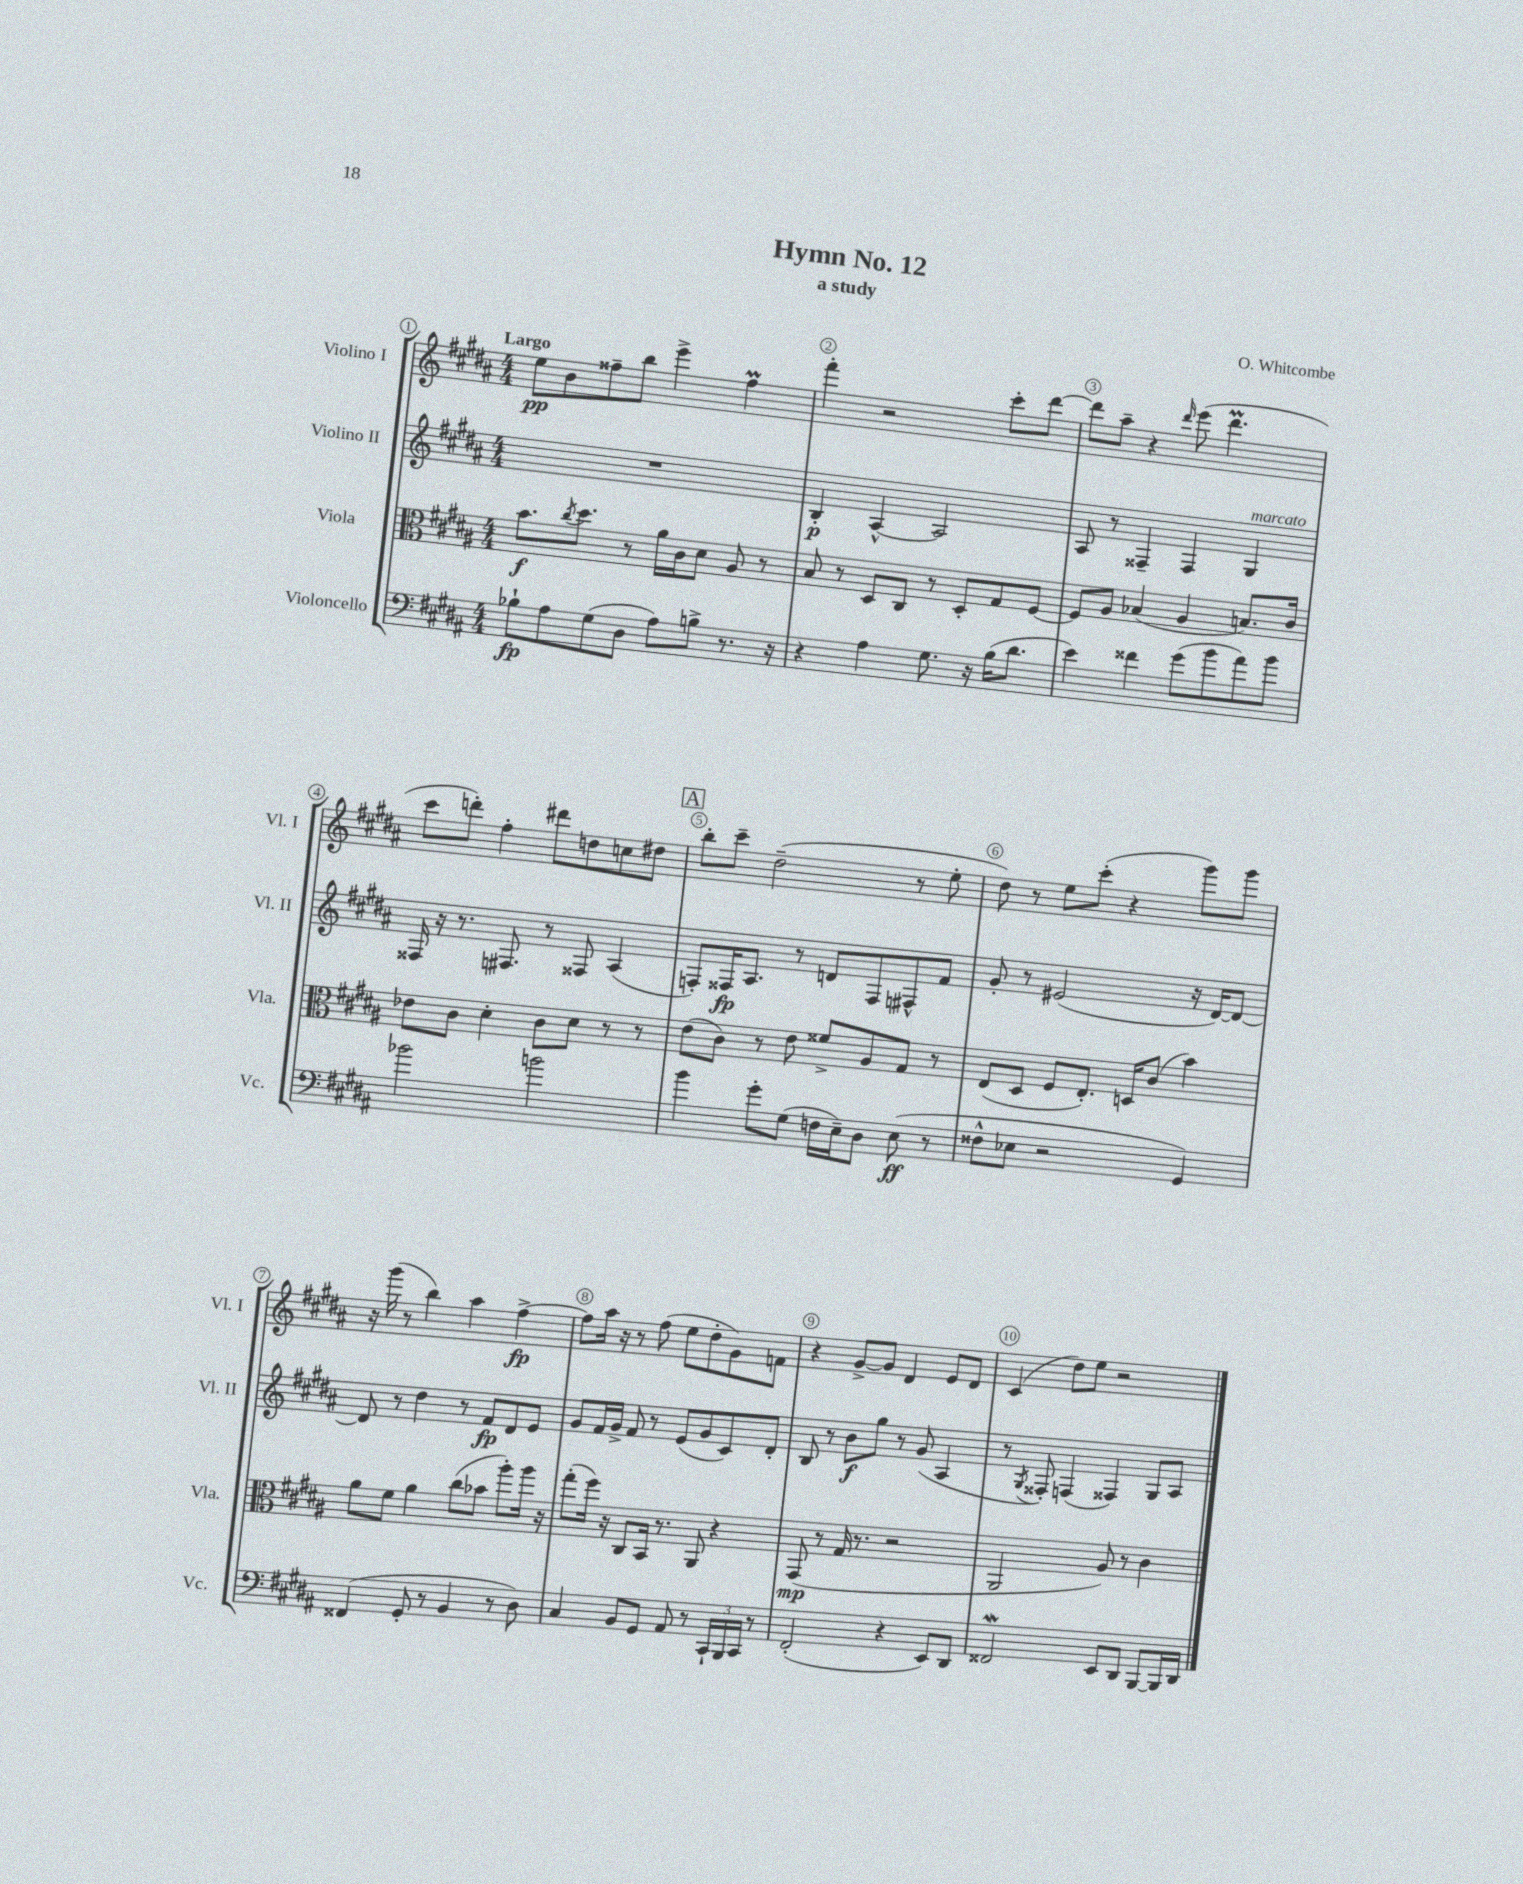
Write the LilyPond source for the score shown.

\header { title = "Hymn No. 12" composer = "O. Whitcombe" subtitle = "a study" }
<<
\new StaffGroup <<
\new Staff = "s0" \with { instrumentName = "Violino I" shortInstrumentName = "Vl. I" } {
    \clef treble \key b \major \numericTimeSignature \time 4/4 \tempo "Largo"
    e''8\pp b'8 fisis''8-- b''8 e'''4-> fisis''4\prall |
    fis'''4-. r2 cis'''8-. dis'''8~ |
    dis'''8 ais''8-- r4 \grace { dis'''16 } e'''8( dis'''4.\prall |
    cis'''8 d'''8-.) fis''4-. dis'''8 d''8 c''8 dis''8 |
    \mark \markup { \box "A" } b''8-. cis'''8-- dis''2--( r8 e''8-. |
    dis''8) r8 e''8 cis'''8-.( r4 gis'''8) gis'''8 |
    r16 gis'''16( r8 b''4) ais''4 fis''4~->\fp |
    fis''8 ais''16 r16 r8 fis''8( e''8 dis''8-. gis'8) f'8 |
    r4 gis'8~-> gis'8 dis'4 e'8 dis'8 |
    cis'4( dis''8) e''8 r2 \bar "|." |
}
\new Staff = "s1" \with { instrumentName = "Violino II" shortInstrumentName = "Vl. II" } {
    \clef treble \key b \major \numericTimeSignature \time 4/4
    R1 |
    b4-.\p ais4~-^ ais2 |
    ais8 r8 fisis4-- fisis4 gis4^\markup { \italic "marcato" } |
    fisis16 r16 r8. fis8. r8 fisis8 ais4( |
    \mark \markup { \box "A" } f8-.) fisis16\fp ais8. r8 d'8 fisis8 fis8-^ fis'8 |
    gis'8-. r8 eis'2( r16 dis'16~) dis'8~ |
    dis'8 r8 dis''4 r8 fis'8\fp dis'8 e'8 |
    gis'8 fis'16 gis'16-> fis'8 r8 e'8( gis'8 cis'8) dis'8-. |
    b8 r8 b'8\f gis''8 r8 gis'8( ais4 |
    r8 \acciaccatura { gis8 } fisis8-.) f4( fisis4) gis8 ais8 \bar "|." |
}
\new Staff = "s2" \with { instrumentName = "Viola" shortInstrumentName = "Vla." } {
    \clef alto \key b \major \numericTimeSignature \time 4/4
    b'8.\f \acciaccatura { cis''8 } dis''8. r8 ais'16 cis'16 dis'8 ais8 r8 |
    b8 r8 dis8 cis8 r8 dis8-. gis8 fis8~ |
    fis8 ais8 bes4( ais4 b8.) cis'16 |
    ees'8 cis'8 dis'4-. cis'8 dis'8 r8 r8 |
    \mark \markup { \box "A" } e'8( cis'8) r8 e'8 fisis'8-> ais8 gis8 r8 |
    e8( dis8 fis8 e8.-.) d16 cis'8( b'4) |
    ais'8 fis'8 ais'4 cis''8( bes'8 ais''8-.) ais''16 r16 |
    gis''8-.( fis''16) r16 cis8 b,16 r8. ais,8 r4 |
    gis,8\mp( r8 gis16 r8. r2 |
    ais,2 ais8) r8 cis'4 \bar "|." |
}
\new Staff = "s3" \with { instrumentName = "Violoncello" shortInstrumentName = "Vc." } {
    \clef bass \key b \major \numericTimeSignature \time 4/4
    bes8-!\fp ais8 gis8( dis8 ais8) b8-> r8. r16 |
    r4 ais4 gis8. r16 b16( dis'8. |
    e'4) fisis'4 gis'8( b'8 ais'8) b'8 |
    bes'2 b'2 |
    \mark \markup { \box "A" } b'4 gis'8-. gis8( f16 e16--) dis8 e8\ff( r8 |
    fisis8-^ ees8 r2 gis,4) |
    fisis,4( gis,8-. r8 b,4 r8 dis8) |
    cis4 b,8 gis,8 ais,8 r8 \tuplet 3/2 { cis,16-! b,,16 cis,16 } r8 |
    fis,2-.( r4 e,8) dis,8 |
    fisis,2\mordent e,8 dis,8 b,,8~ b,,16 dis,16 \bar "|." |
}
>>
>>
\layout { \context { \Score \override BarNumber.break-visibility = ##(#f #t #t) barNumberVisibility = #all-bar-numbers-visible \override BarNumber.stencil = #(make-stencil-circler 0.1 0.3 ly:text-interface::print) } }
